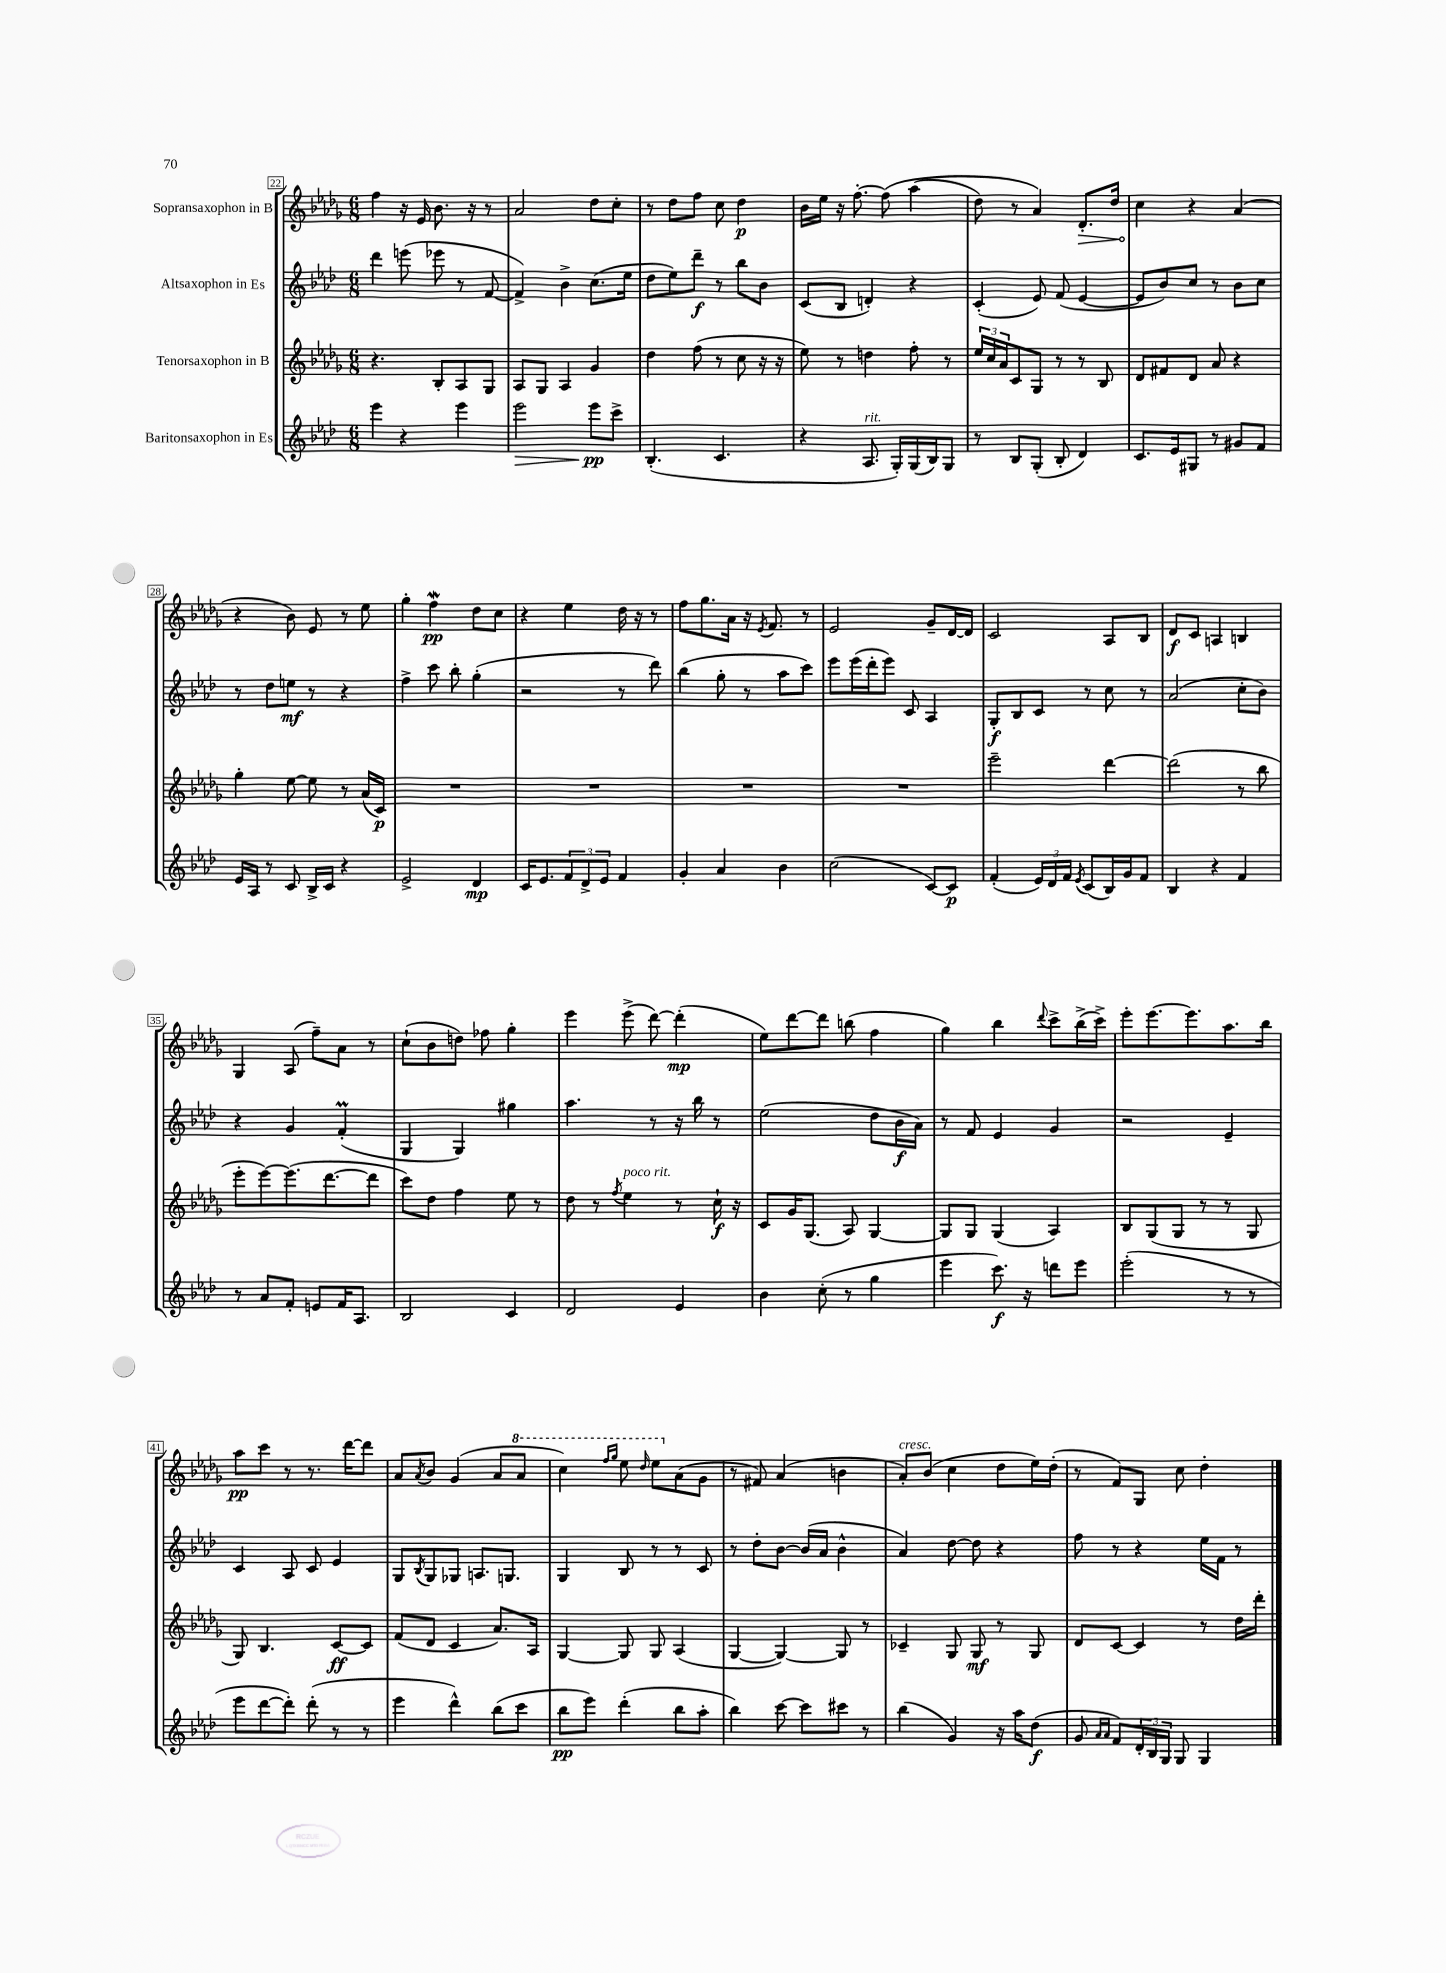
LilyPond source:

<<
\new StaffGroup <<
\new Staff = "s0" \with { instrumentName = "Sopransaxophon in B" } {
    \clef treble \key des \major \numericTimeSignature \time 6/8
    f''4 r16 ees'16 bes'8. r16 r8 |
    aes'2 des''8 c''8-. |
    r8 des''8 f''8 c''8 des''4\p |
    bes'16 ees''16 r16 f''8.~-. f''8\( aes''4( |
    des''8) r8 aes'4\) \once \override Hairpin.circled-tip = ##t des'8.-.\> des''16 |
    c''4\! r4 aes'4( |
    r4 bes'8) ees'8 r8 ees''8 |
    ges''4-. f''4\mordent\pp des''8 c''8 |
    r4 ees''4 des''16 r16 r8 |
    f''8 ges''8. aes'16 r16 \acciaccatura { ees'8 } f'8. r8 |
    ees'2 ges'8-- des'16~ des'16 |
    c'2 aes8 bes8 |
    des'8\f c'8 a4 b4 |
    ges4 aes8( f''8--) aes'8 r8 |
    c''8-!( bes'8 d''8) fes''8 ges''4-. |
    ees'''4 ees'''8->( des'''8~) des'''4-.\mp( |
    ees''8) des'''8~ des'''8 b''8( f''4 |
    ges''4) bes''4 \appoggiatura { des'''8 } c'''8-> bes''16->( c'''16->) |
    ees'''8-. ees'''8.~ ees'''8. aes''8. bes''16 |
    aes''8\pp c'''8 r8 r8. des'''16~ des'''8 |
    aes'8 \acciaccatura { aes'8 } bes'8 ges'4( aes'8 \ottava #1 aes''8 |
    c'''4) \grace { f'''16 ges'''16 } ees'''8 \grace { des'''16 } ees'''8 \ottava #0 aes'8( ges'8 |
    r8 fis'8) aes'4( b'4 |
    aes'8-.^\markup { \italic "cresc." }) bes'8( c''4 des''8 ees''16) des''16-.( |
    r8 f'8) ges8 c''8 des''4-. \bar "|." |
}
\new Staff = "s1" \with { instrumentName = "Altsaxophon in Es" } {
    \clef treble \key aes \major \numericTimeSignature \time 6/8
    des'''4 e'''8( ees'''8 r8 f'8~ |
    f'4->) bes'4-> c''8.( ees''16 |
    des''8 ees''8) des'''8--\f r8 bes''8 bes'8 |
    c'8( bes8 d'4-.) r4 |
    c'4-.( ees'8) f'8( ees'4~ |
    ees'8 bes'8) c''8 r8 bes'8 c''8 |
    r8 des''8 e''8\mf r8 r4 |
    f''4-> c'''8 bes''8-. g''4-.( |
    r2 r8 des'''8) |
    bes''4( g''8-. r8 aes''8 c'''8) |
    ees'''8 ees'''16( des'''16-. ees'''8) c'8 aes4 |
    g8-.\f bes8 c'8 r8 c''8 r8 |
    aes'2( c''8-. bes'8) |
    r4 g'4 f'4-.\prall( |
    g4 g4) gis''4 |
    aes''4. r8 r16 bes''16 r8 |
    ees''2( des''8 bes'16\f aes'16) |
    r8 f'8 ees'4 g'4 |
    r2 ees'4-- |
    c'4 aes8 c'8 ees'4 |
    g8 \acciaccatura { bes8 } g8 ges8 a8. g8. |
    g4 bes8 r8 r8 c'8 |
    r8 des''8-. bes'8~ bes'16( aes'16 bes'4-^ |
    aes'4) des''8~ des''8 r4 |
    f''8 r8 r4 ees''16 f'16 r8 \bar "|." |
}
\new Staff = "s2" \with { instrumentName = "Tenorsaxophon in B" } {
    \clef treble \key des \major \numericTimeSignature \time 6/8
    r4. bes8-. aes8 ges8 |
    aes8 ges8 aes4 ges'4 |
    des''4 f''8( r8 c''8 r16 r16 |
    ees''8) r8 d''4 f''8-. r8 |
    \tuplet 3/2 { ees''16 c''16 aes'16 } c'8 ges8 r8 r8 bes8 |
    des'8 fis'8 des'8 aes'8 r4 |
    ges''4-. ees''8~ ees''8 r8 aes'16( c'16\p) |
    R2. |
    R2. |
    R2. |
    R2. |
    ees'''2-- des'''4~ |
    des'''2( r8 bes''8 |
    ees'''8-. ees'''8~) ees'''8.( des'''8.~ des'''8 |
    c'''8) des''8 f''4 ees''8 r8 |
    des''8 r8 \acciaccatura { f''8 } ees''4^\markup { \italic "poco rit." } r8 c''16-!\f r16 |
    c'8 ges'16 ges8.( aes8) ges4~ |
    ges8 ges8 ges4( aes4) |
    bes8 ges8( ges8 r8 r8 ges8 |
    ges8) bes4. c'8~\ff c'8 |
    f'8( des'8 c'4 aes'8.) aes16 |
    ges4~ ges8 ges8 aes4( |
    ges4~ ges4~) ges8 r8 |
    ces'4-- ges8 ges8\mf r8 ges8 |
    des'8 c'8~ c'4 r8 des''16 des'''16-. \bar "|." |
}
\new Staff = "s3" \with { instrumentName = "Baritonsaxophon in Es" } {
    \clef treble \key aes \major \numericTimeSignature \time 6/8
    ees'''4 r4 ees'''4 |
    ees'''2\> ees'''8\pp\! c'''8-> |
    bes4.-.( c'4. |
    r4 aes8.^\markup { \italic "rit." } g16-.) g16( bes16) g8 |
    r8 bes8 g8-.( bes8-. des'4) |
    c'8. ees'16 gis8 r8 gis'8 f'8 |
    ees'16 aes16 r8 c'8 bes16-> c'16 r4 |
    ees'2-> des'4\mp |
    c'16 ees'8. \tuplet 3/2 { f'8 des'8-> ees'8 } f'4 |
    g'4-. aes'4 bes'4 |
    c''2( c'8~) c'8\p |
    f'4-.( \tuplet 3/2 { ees'16) des'16 f'16 } \acciaccatura { ees'8 } c'8( bes16) g'16 f'8 |
    bes4 r4 f'4 |
    r8 aes'8 f'8-. e'8 f'16 aes8. |
    bes2 c'4 |
    des'2 ees'4 |
    bes'4 c''8-.( r8 g''4 |
    ees'''4 c'''8.\f) r16 d'''8 ees'''8 |
    ees'''2-.( r8 r8 |
    ees'''8 des'''8~ des'''8-.) des'''8-.( r8 r8 |
    ees'''4 des'''4-^) bes''8( c'''8 |
    bes''8\pp ees'''8) des'''4-.( bes''8 aes''8-. |
    bes''4) c'''8~ c'''8 cis'''8 r8 |
    bes''4( g'4) r16 aes''16 des''8\f( |
    g'8 \grace { aes'16 aes'16 } f'8) \tuplet 3/2 { des'16-. bes16 g16 } g8 g4 \bar "|." |
}
>>
>>
\layout { \context { \Score currentBarNumber = #22 \override BarNumber.stencil = #(make-stencil-boxer 0.1 0.3 ly:text-interface::print) } }
